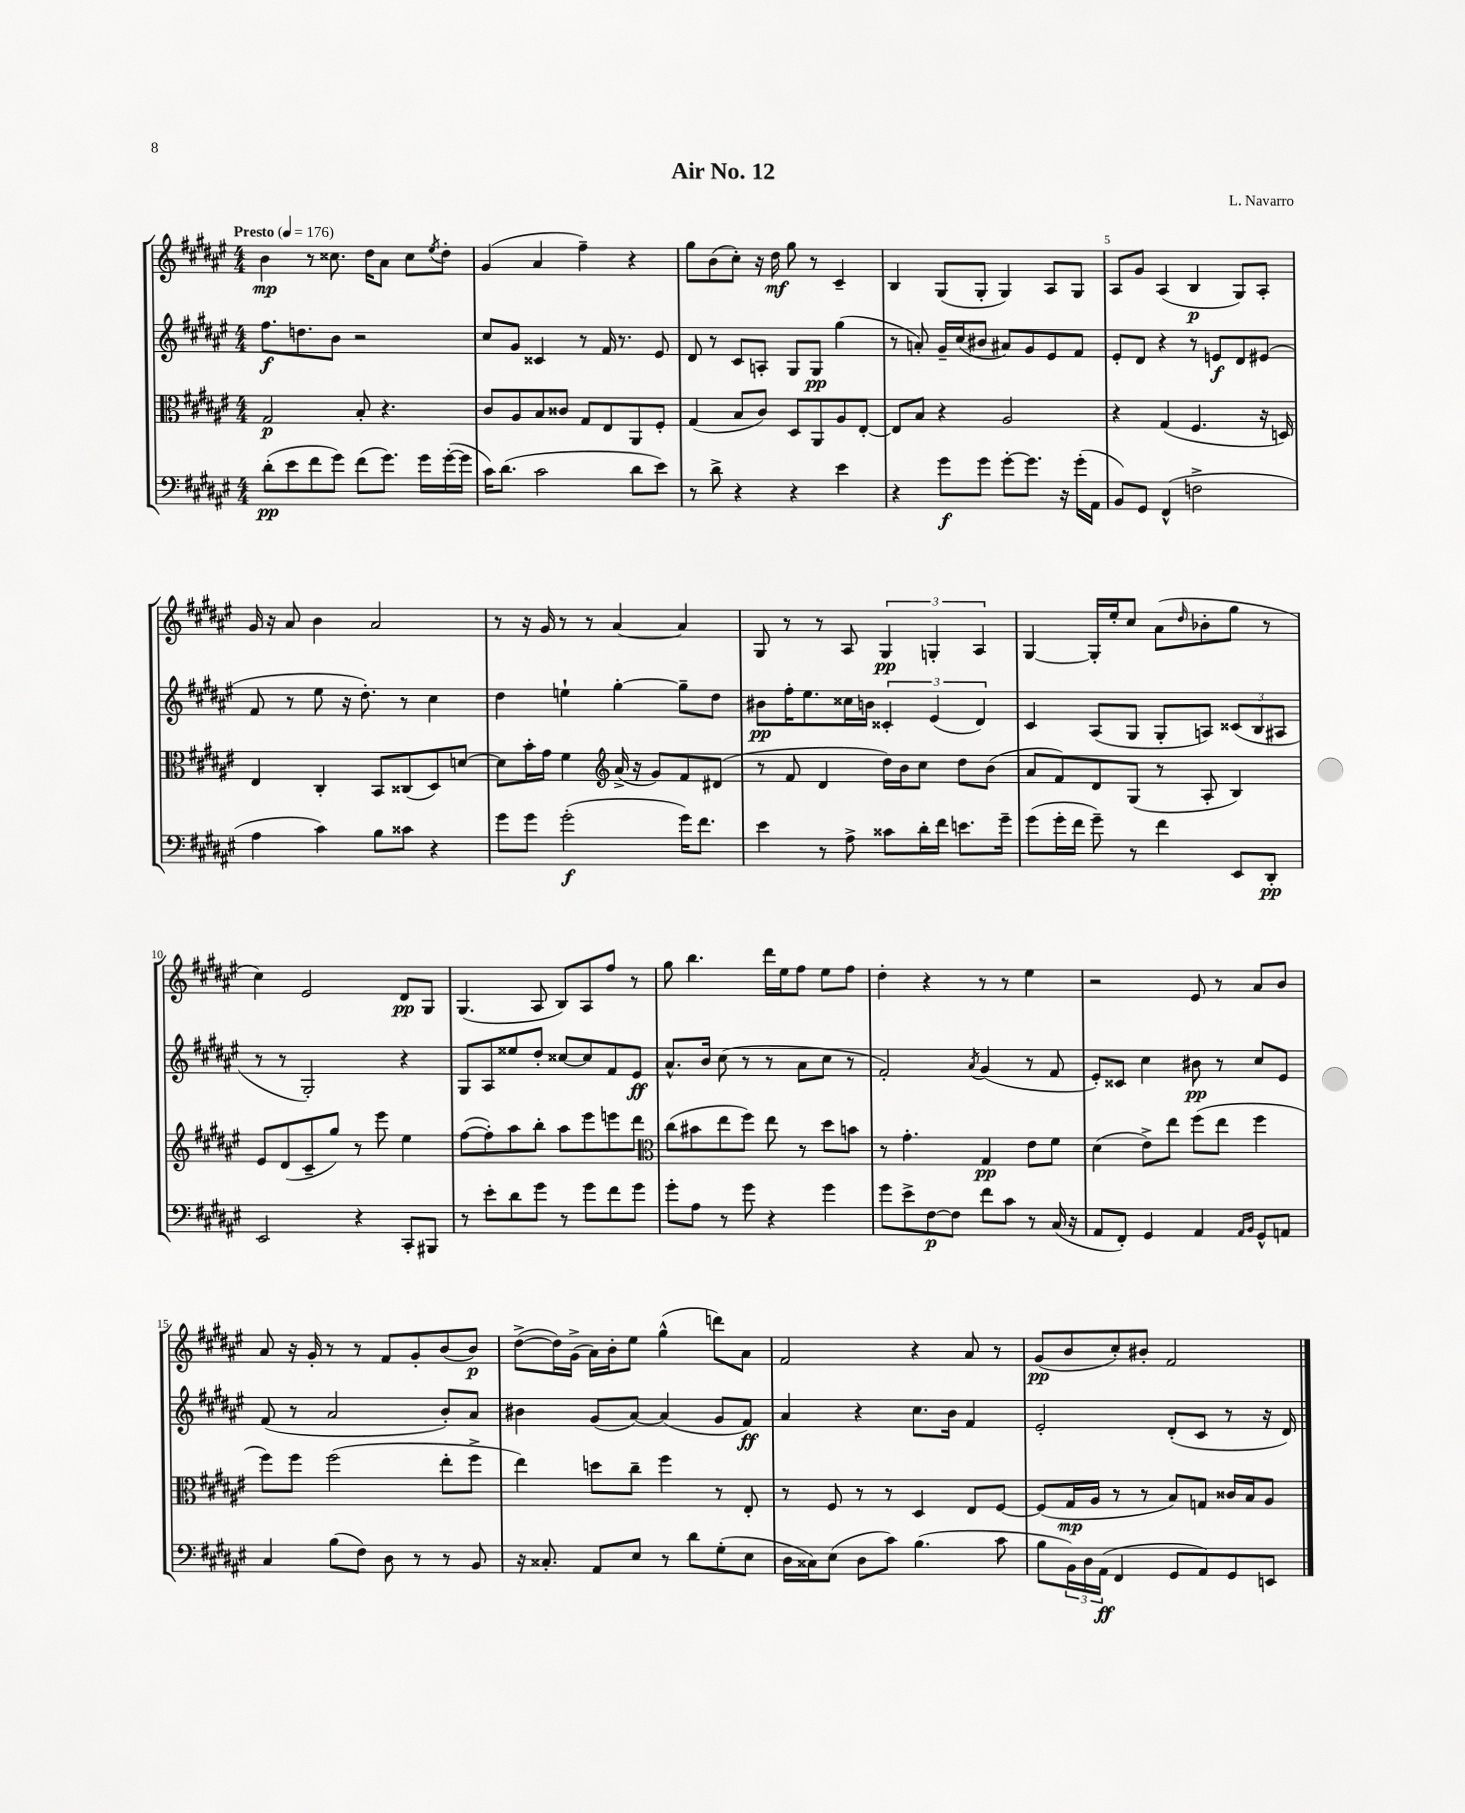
\header { title = "Air No. 12" composer = "L. Navarro" }
<<
\new StaffGroup <<
\new Staff = "s0" {
    \clef treble \key fis \major \numericTimeSignature \time 4/4 \tempo "Presto" 4 = 176
    b'4\mp r8 cisis''8. dis''16 ais'8 cisis''8 \acciaccatura { eis''8 } dis''8-. |
    gis'4( ais'4 fis''4--) r4 |
    gis''8 b'8( cis''8-.) r16 dis''16\mf gis''8 r8 cis'4-- |
    b4 gis8( gis8-. gis4) ais8 gis8 |
    ais8 gis'8 ais4( b4\p gis8) ais8-. |
    gis'16 r16 ais'8 b'4 ais'2 |
    r8 r16 gis'16 r8 r8 ais'4~ ais'4 |
    gis8 r8 r8 ais8 \tuplet 3/2 { gis4\pp g4-. ais4 } |
    gis4~ gis16-. eis''16-. cis''8 ais'8( \grace { dis''16 } bes'8-. gis''8 r8 |
    cis''4) eis'2 dis'8\pp gis8 |
    gis4.( ais8 b8) ais8 fis''8 r8 |
    gis''8 b''4. dis'''16 eis''16 fis''8 eis''8 fis''8 |
    dis''4-. r4 r8 r8 eis''4 |
    r2 eis'8 r8 ais'8 b'8 |
    ais'8 r16 gis'16-. r8 r8 fis'8 gis'8-. b'8( b'8\p) |
    dis''8~->( dis''16) gis'16->( ais'16) b'16-. eis''8 gis''4-^( d'''8) ais'8 |
    fis'2 r4 ais'8 r8 |
    gis'8\pp( b'8 cis''8-.) bis'8-. fis'2 \bar "|." |
}
\new Staff = "s1" {
    \clef treble \key fis \major \numericTimeSignature \time 4/4
    fis''8.\f d''8. b'8 r2 |
    cis''8 gis'8 cisis'4 r8 fis'16 r8. eis'8 |
    dis'8 r8 cis'8 a8-. gis8 gis8\pp gis''4( |
    r8 a'8-.) gis'16-- cis''16( bis'8 ais'8) gis'8 eis'8 fis'8 |
    eis'8-. dis'8 r4 r8 e'8\f dis'8 eis'8( |
    fis'8 r8 eis''8 r16 dis''8.-.) r8 cis''4 |
    dis''4 e''4-! gis''4~-. gis''8-- dis''8 |
    bis'8\pp fis''16-. eis''8. cisis''16 b'16 \tuplet 3/2 { cisis'4-. eis'4( dis'4) } |
    cis'4 ais8( gis8 gis8-. a8) \tuplet 3/2 { cisis'8( b8 ais8 } |
    r8 r8 gis2-.) r4 |
    gis8 ais8 eisis''8 dis''8-. cisis''8~ cisis''8 fis'8 eis'8\ff |
    ais'8.-^ b'16 cis''8( r8 r8 ais'8 cis''8 r8 |
    fis'2-.) \acciaccatura { ais'8 } gis'4( r8 fis'8 |
    eis'8-.) cisis'8 cis''4 bis'8\pp r8 cis''8 eis'8 |
    fis'8( r8 ais'2 b'8-.) ais'8 |
    bis'4 gis'8( ais'8~) ais'4( gis'8 fis'8\ff) |
    ais'4 r4 cis''8. b'16 fis'4 |
    eis'2-. dis'8-.( cis'8 r8 r16 dis'16) \bar "|." |
}
\new Staff = "s2" {
    \clef alto \key fis \major \numericTimeSignature \time 4/4
    gis2\p b8-. r4. |
    cis'8 ais8 b8 cisis'8 gis8 eis8 ais,8 fis8-. |
    gis4( b8 cis'8) dis8 ais,8 ais8 eis8~-. |
    eis8 b8 r4 ais2 |
    r4 gis4( fis4. r16 d16) |
    eis4 cis4-. b,8 cisis8( dis8) d'8~ |
    d'8 b'16-. gis'16 fis'4 \clef treble ais'16->( r16 gis'8) fis'8 dis'8( |
    r8 fis'8 dis'4 dis''16) b'16 cis''8 dis''8 b'8( |
    ais'8 fis'8) dis'8 gis8( r8 ais8-. b4) |
    eis'8 dis'8( cis'8-- gis''8) r8 eis'''8 eis''4 |
    fis''8~( fis''8-.) ais''8 b''8-. ais''8 eis'''8 e'''8 dis'''8 |
    \clef alto cis''8( bis'8 eis''8 fis''8) eis''8 r8 dis''8 b'8 |
    r8 gis'4.-. gis4\pp eis'8 fis'8 |
    dis'4( eis'8->) eis''8 fis''8( eis''8 fis''4 |
    fis''8) fis''8 fis''2( eis''8-. fis''8-> |
    eis''4) d''8 cis''8-- fis''4 r8 eis8-. |
    r8 fis8 r8 r8 dis4 eis8 fis8~ |
    fis8( gis16\mp ais16 r8 r8 b8) g8 cisis'16 b16 ais8 \bar "|." |
}
\new Staff = "s3" {
    \clef bass \key fis \major \numericTimeSignature \time 4/4
    dis'8-.\pp( eis'8 fis'8 gis'8) fis'8( gis'8.) gis'16 gis'16~-.( gis'16 |
    cis'16) dis'8.( cis'2 dis'8 eis'8) |
    r8 dis'8-> r4 r4 eis'4 |
    r4 gis'8\f gis'8 gis'8~-. gis'8. r16 gis'16-.( ais,16 |
    b,8) gis,8 fis,4-^( f2-> |
    ais4 cis'4) b8 cisis'8 r4 |
    gis'8 gis'8 gis'2-.\f( gis'16) fis'8. |
    eis'4 r8 ais8-> cisis'8 dis'16-. fis'16 e'8. gis'16-- |
    gis'8( gis'16-. fis'16 gis'8--) r8 fis'4 eis,8 dis,8-.\pp |
    eis,2 r4 cis,8-. bis,,8 |
    r8 eis'8-. dis'8 gis'8 r8 gis'8 fis'8 gis'8 |
    gis'8-. ais8 r8 gis'8 r4 gis'4 |
    gis'8 eis'8-> fis8~\p fis8 fis'8 cis'8 r8 cis16( r16 |
    ais,8 fis,8-.) gis,4 ais,4 \grace { ais,16 b,16 } gis,8-^ a,8 |
    cis4 b8( fis8) dis8 r8 r8 b,8 |
    r16 cisis8.-. ais,8 eis8 r8 dis'8 gis8-.( eis8 |
    dis16 cisis16) eis8( dis8 cis'8) b4.( cis'8 |
    b8 \tuplet 3/2 { b,16) dis16 ais,16\ff( } fis,4 gis,8 ais,8) gis,8 e,8 \bar "|." |
}
>>
>>
\layout { \context { \Score \override BarNumber.break-visibility = ##(#f #t #t) barNumberVisibility = #(every-nth-bar-number-visible 5) } }
